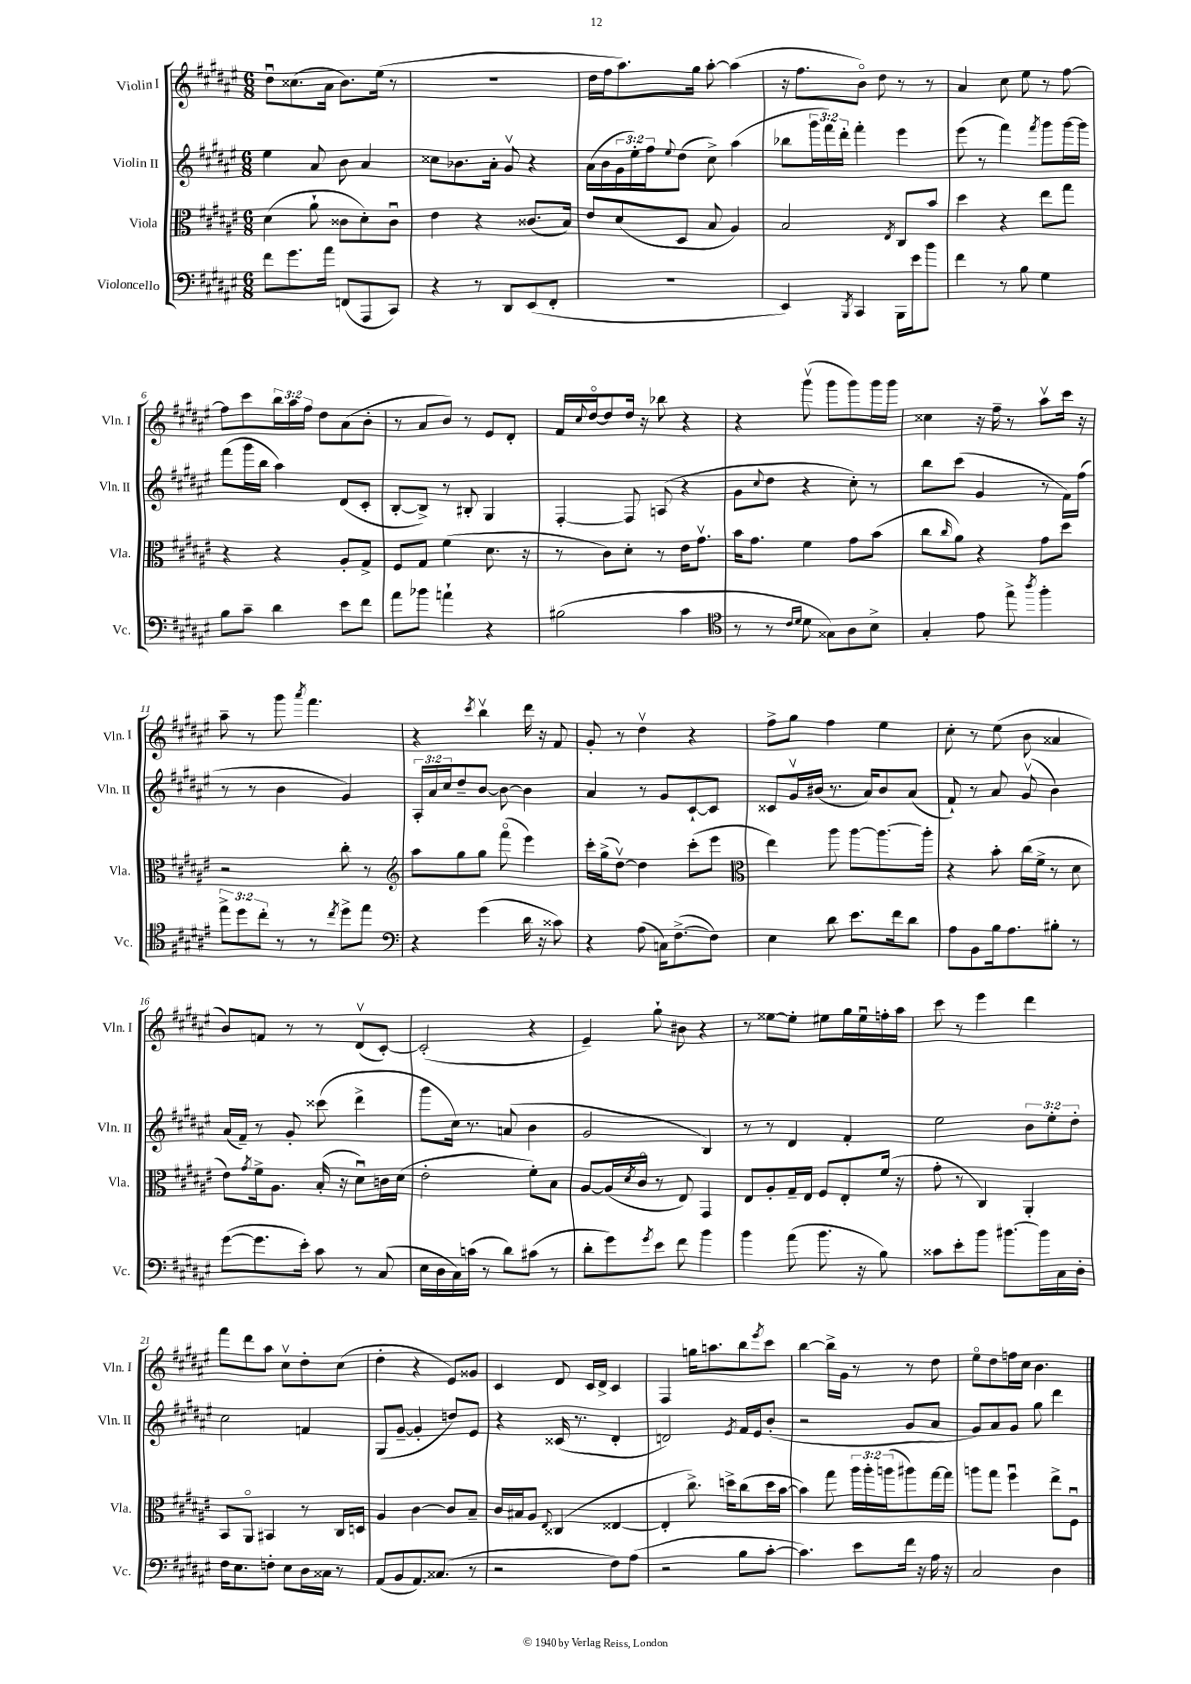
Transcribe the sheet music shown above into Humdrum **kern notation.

**kern	**kern	**kern	**kern
*part4	*part3	*part2	*part1
*staff4	*staff3	*staff2	*staff1
*I"Violoncello	*I"Viola	*I"Violin II	*I"Violin I
*I'Vc.	*I'Vla.	*I'Vln. II	*I'Vln. I
*clefF4	*clefC3	*clefG2	*clefG2
*k[f#c#g#d#a#e#]	*k[f#c#g#d#a#e#]	*k[f#c#g#d#a#e#]	*k[f#c#g#d#a#e#]
*M6/8	*M6/8	*M6/8	*M6/8
=1	=1	=1	=1
8f#\L	(4d#\	4ee#\	8dd#u\L
8.g#\	.	.	(8.cc##X\
.	8a#`\	8a#/	.
16a#\Jk	.	.	16a#\Jk
(8FFn/L	8c##X\L	8b\	8.b\L)
8AAA#/	8d#'\)	4a#/	.
.	.	.	(16ee#\Jk
8CC#/J)	8c##u\J	.	8r
=2	=2	=2	=2
4r	4e#\	8cc##X\L	2.r
.	.	8.b-X\	.
8r	4r	.	.
.	.	16a#'\Jk	.
8DD#/L	.	8g#v/	.
(8EE#/	(8.c##X/L	4r	.
8FF#'/J	.	.	.
.	16B/Jk)	.	.
=3	=3	=3	=3
2.r	8e#/L	(16a#\LL	16dd#\LL
.	.	16b\	16ff#\J
.	(8d#/	24g#\	8.aa#\)
.	.	24ee#'\)	.
.	.	24ff#\J	.
.	.	8qqee#/	.
.	8D#/J	(8dd#\J	.
.	.	.	16gg#\Jk
.	8B/	8cc#^\)	[8aa#'\
.	4A#/)	(4aa#\	(4aa#\]
=4	=4	=4	=4
4EE#/)	2B/	8bb-X\L	16r
.	.	.	8.ff#\L
.	.	24ggg#\L	.
.	.	24fff#\)	.
.	.	24ddd#'\JJ	.
8qBBB/	.	.	.
4CC#/	.	4fff#'\	8b\J)
.	.	.	8dd#\
.	8qE#/	.	.
16BBB\LL	8C#/L	4eee#\	8r
16e#\J	.	.	.
8b\J	8b/J	.	8r
=5	=5	=5	=5
4f#\	4dd#\	(8eee#\	4a#/
.	.	8r	.
8r	4r	4fff#\)	8cc#\
8B\	.	.	8ee#\
.	.	8qfff#/	.
4G#\	8ee#\L	8ggg#\L	8r
.	8gg#\J	[16ggg#\L	[8ff#\
.	.	16ggg#\JJ]	.
!!LO:LB:g=z
=6	=6	=6	=6
8B\L	4r	(8fff#\L	8ff#\L]
8c#~\J	.	16ggg#\L	8ccc#\
.	.	16bb\JJ	.
4d#\	4r	4aa#\)	24bb\L
.	.	.	24aa#\
.	.	.	24ff#\JJ
.	.	.	8dd#\L
8e#\L	8A#'/L	(8d#/L	(8a#\
8f#\J	8G#^/J	8c#'/J	8b'\J
=7	=7	=7	=7
8a#\L	8F#/L	[8B'/L	8r
8b-X\J	8G#/J	8B^/J])	8a#/L
4an`\	(4f#\	8r	8b/J)
.	.	8B#X'/	8r
4r	8.d#\	4G#/	8e#/L
.	.	.	8d#'/J
.	16r	.	.
=8	=8	=8	=8
(2B#X\	8r	[4F#'/	16f#/LL
.	.	.	8qqcc#/
.	.	.	[16dd#/J
.	8c#\L)	.	8dd#/]
.	8d#'\J	8F#/]	16dd#/Jk
.	.	.	16r
.	8r	(8An/	8bb-X\
4c#\	16e#\KL	4r	4r
.	8.g#v\J	.	.
=9	=9	=9	=9
*clefC4	*	*	*
8r	16b\KL	8g#\L	4r
.	8.g#\J	.	.
.	.	8qqcc#/	.
8r	.	8dd#\J	.
16qqc#/LL	.	.	.
16qqd#/JJ	.	.	.
8d#\	4f#\	4r	(8ggg#v\
8G##X\L)	.	.	8ggg#\L
8A#\	8g#\L	8cc#'\)	8ggg#\)
8B^\J	(8b\J	8r	16ggg#\L
.	.	.	16ggg#\JJ
=10	=10	=10	=10
4G#'/	8cc#\L	8bb\L	4cc##X\
.	16qqcc#/	.	.
.	8a#\J)	(8ccc#\J	.
8e#\	4r	4g#/	16r
.	.	.	16ff#~\
8ee#^\	.	.	8r
8qaa#/	.	.	.
4ff#'\	8g#\L	8r	8aa#v\L
.	8dd#\J	16f#\LL)	16ccc#\Jk
.	.	(16ff#\JJ	16r
!!LO:LB:g=z
=11	=11	=11	=11
12ee#^\L	2r	8r	8aa#~\
12dd#\	.	.	.
.	.	8r	8r
12cc#'\J	.	.	.
8r	.	4b\	8ggg#\
.	.	.	8qaaa#/
8r	.	.	4.fff#\
8qcc#/	.	.	.
8dd#^\L	8cc#'\	4g#/)	.
8ee#\J	8r	.	.
=12	=12	=12	=12
*clefF4	*clefG2	*	*
4r	8aa#\L	24A#'/LL	4r
.	.	24a#/	.
.	.	24cc#/J	.
.	8gg#\	8dd#~/	.
.	.	.	8qccc#/
(4g#\	8gg#\J	[8b/J	4bbv\
.	(8fff#\	8b\_	.
16d#\	4eee#\)	4b\]	16ddd#\
16r	.	.	16r
8c##X\)	.	.	8f#/
=13	=13	=13	=13
4r	16ccc#'\LL	4a#/	8g#'/
.	(16gg#^\J	.	.
.	[8dd#v\J)	.	8r
(8A#\	4dd#\]	8r	4dd#v\
16Cn\KL)	.	8g#/L	.
([8.F#^\	.	.	.
.	(8ccc#'\L	[8c#`/	4r
8F#\J])	8eee#\J	8c#/J]	.
=14	=14	=14	=14
*	*clefC3	*	*
4E#\	4ee#\)	8c##X/L	8ff#^\L
.	.	16g#v/L	8gg#\J
.	.	(16b#X/JJ	.
8d#\	8aa#\	8.r	4ff#\
8.e#\L	[8aa#\L	.	.
.	.	16a#/KL)	.
.	8.aa#\_	8b#/	4ee#\
16f#\k	.	.	.
8d#\J	.	(8a#/J	.
.	16aa#'\Jk]	.	.
=15	=15	=15	=15
8A#\L	4r	8f#`/)	8cc#'\
8BB\	.	8r	8r
16B\k	8b'\	8a#/	(8ee#\
8.A#\	.	.	.
.	(16cc#\LL	(8g#v/	8b\
.	16f#^\JJ	.	.
8B#X'\J	8r	4b\)	4a##X/
8r	8d#\	.	.
!!LO:LB:g=z
=16	=16	=16	=16
([8g#\L	8e#\L)	(16a#/LL	8b/L)
.	.	16f#~/JJ)	.
.	8qg#/	.	.
8.g#\]	16f#^\k	8r	8fn/J
.	8.A#\J	.	.
.	.	8g#'/	8r
16e#'\Jk)	.	.	.
8c#\	(16B'/	(8ccc##X\	8r
.	16r	.	.
8r	8d#u\L)	4ddd#^\	(8d#v/L
(8C#/	16cn\L	.	[8c#'/J)
.	(16d#\JJ	.	.
=17	=17	=17	=17
16E#\LL	2e#'\	8ggg#\L	(2c#'/]
16D#\	.	.	.
16C#\)	.	16cc#\Jk)	.
(16cn\JJ	.	8.r	.
8r	.	.	.
8d#\L)	.	(8an/	.
(8c#X\J	8f#'\L)	4b\	4r
8r	8B\J	.	.
=18	=18	=18	=18
8d#'\L	[8A#/L	2g#/	4e#~/)
8g#\)	(16A#/L]	.	.
.	8qd#/	.	.
.	16c#/JJ	.	.
8qg#/	.	.	.
8e#\J	8r	.	8gg#`\
8f#\	8E#/)	.	8b#X\
4b\	4GG#/	4B/)	4r
=19	=19	=19	=19
4b\	8E#/L	8r	8r
.	8A#'/	8r	[8ee##X\L
(8a#\	16G#~/L	4d#/	8ee##'\J]
.	16E#/JJ	.	.
8.b\	8F#/L	.	8ee#X\L
.	8E#'/	4f#'/	16gg#\L
16r	.	.	16ee#u\
8B\)	(16f#/Jk	.	16ffn'\
.	16r	.	16aa#\JJ
=20	=20	=20	=20
8c##X\L	8g#'\	2ee#\	8ccc#\
8e#'\	8r	.	8r
8b\J	4C#/)	.	4eee#\
[8.b#X\L	.	.	.
.	4AA#'/	12b\L	4ddd#\
16b#\L]	.	.	.
.	.	12ee#'\	.
16C#\	.	.	.
.	.	12dd#'\J	.
16D#'\JJ	.	.	.
!!LO:LB:g=z
=21	=21	=21	=21
16F#\KL	8BB/L	2cc#\	8fff#\L
8.E#\	.	.	.
.	8AA#/J	.	8ddd#\
8Fn'\J	4BB#X/	.	8aa#\J
8E#\L	.	.	8cc#v\L
16D#\L	8r	4fn/	8dd#'\
16C##X\JJ	.	.	.
8r	16C#/LL	.	(8cc#\J
.	16Dn/JJ	.	.
=22	=22	=22	=22
(8AA#/L	4A#/	(8G#/L	4dd#'\
8BB/	.	[8g#~/J	.
8.AA#/)	[4c#\	4g#'/]	4r
(8.C##X/J	.	.	.
.	8c#/L]	8ddn/L)	8e#/L)
8r	8B~/J	8e#/J	8g##X/J
=23	=23	=23	=23
2r	16c#/LL	4r	4c#/
.	16B#X/J	.	.
.	8A#/J	.	.
.	8qqE#/	.	.
.	(4C##X/	(16c##X/	8d#/
.	.	8.r	.
.	.	.	16c#/LL
.	.	.	16d#^/JJ
8F#\L)	[4E##X/	4d#'/	4c#/
(8A#\J	.	.	.
=24	=24	=24	=24
2r	4E##'/]	2dn/)	4F#/
.	8.cc#^\)	.	16ggn\KL
.	.	.	8.aan\
.	16ddn^\KL	.	.
.	.	8qe#/	.
8B\L	(8cc#\	16f#/LL	8bb\
.	.	16e#/J	.
.	.	.	8qeee#/
[8c#'\J	16dd\L	(8b'/J	8ccc#\J
.	[16b\JJ	.	.
=25	=25	=25	=25
4.c#\])	4b\])	2r	[4bb\
.	8gg#\	.	16bb^\LL]
.	.	.	16g#\JJ
8e#\L	24aa#\LL	.	8r
.	24aa#'\	.	.
.	(24aan\J	.	.
16f#\Jk	8aa#X\)	8g#/L	8r
16r	.	.	.
16A#\	[16gg#\L	8a#/J	8dd#\
16r	16gg#\JJ]	.	.
=26	=26	=26	=26
2C#/	8aan\L	8g#/L)	8ee#\L
.	8gg#\J	8a#/	8dd#\
.	4ff#u\	8g#/J	16ffn\L
.	.	.	16cc#\JJ
.	.	8gg#\	4.b\
4D#\	8ee#^\L	4ddd#\	.
.	8F#u\J	.	.
==	==	==	==
*-	*-	*-	*-
